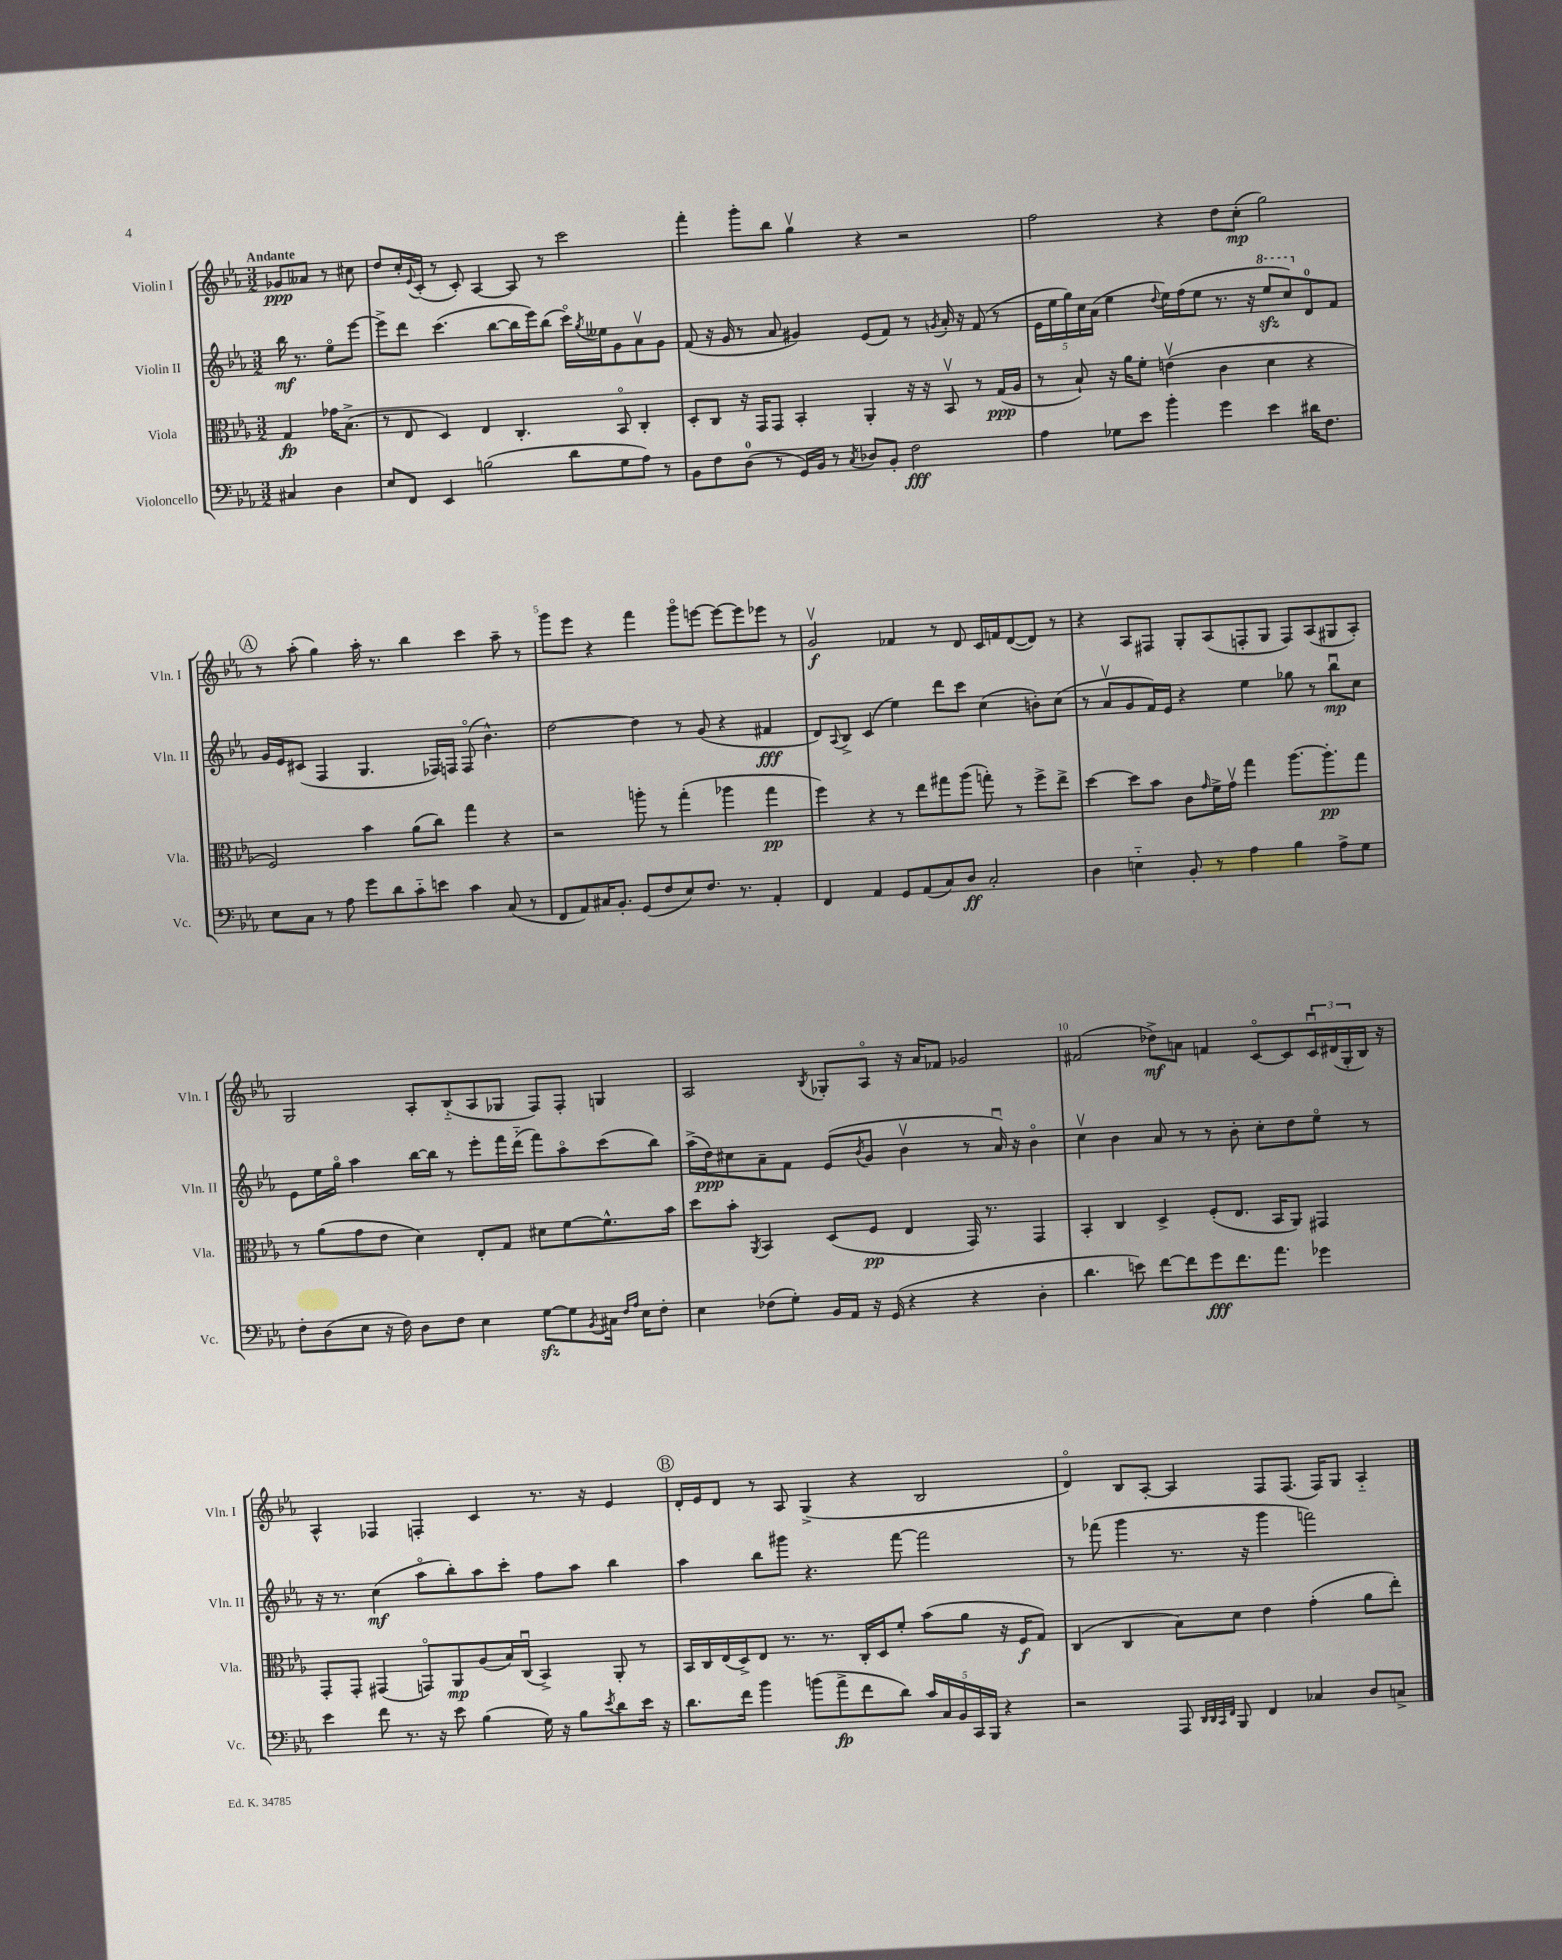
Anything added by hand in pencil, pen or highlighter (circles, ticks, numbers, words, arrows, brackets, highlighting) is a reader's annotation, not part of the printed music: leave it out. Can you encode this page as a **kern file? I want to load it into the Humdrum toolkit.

**kern	**kern	**kern	**kern
*staff4	*staff3	*staff2	*staff1
*clefF4	*clefC3	*clefG2	*clefG2
*k[b-e-a-]	*k[b-e-a-]	*k[b-e-a-]	*k[b-e-a-]
*M3/2	*M3/2	*M3/2	*M3/2
4C#	4G	16bb-	8g-
.	.	8.r	.
.	.	.	8a--
4D	16g-	8ee-o	8r
.	(8.B-^	.	.
.	.	[8eee-	8cc#
=	=	=	=
8E-	8r	8eee-^]	8dd
8FF	8E-	8ddd	16cc'
.	.	.	8qqe-
.	.	.	(16c'
4EE-	4D)	(4.ccc	8r
.	.	.	8c')
(2B	4E-	.	[4A-
.	.	[8bb-	.
.	4.C'	16bb-]	8A-]
.	.	16eee-)	.
.	.	(8bb-	8r
8d	.	16ccco)	2ccc
.	.	8qgg	.
.	.	16ee--	.
8G	8BB-o	8g	.
8A-)	4C'	8a-v	.
8r	.	8g	.
=	=	=	=
8BB-	8D'	(8f	4fff'
8F	8C	16r	.
.	.	16g	.
(8D	16r	8r	8ggg'
.	16GG	.	.
8r	8GG	8a-	8bb-
16GG)	4BB-'	4g#)	4ggv
16BB-	.	.	.
8r	.	.	.
8qC	.	.	.
8D-	4AA-'	(8e-	4r
8BB-'	.	8f)	.
2F	16r	8r	2r
.	16r	.	.
.	.	8qg	.
.	8BB-v	16a-'	.
.	.	16r	.
.	8r	(8f	.
.	(16G	8r	.
.	16A-	.	.
=	=	=	=
4A-	8r	20e-	2ff
.	.	20ee-	.
.	.	20gg)	.
.	8B-`)	.	.
.	.	20cc	.
.	.	(20a-	.
8G-	16r	4ee-	.
.	16a-	.	.
8e-	8f'	.	.
.	.	8qqdd	.
4b-'	(4ev	16ee-)	4r
.	.	(16ff	.
.	.	8ee-	.
4g	4c	8.r	8dd
.	.	.	(8cc'
.	.	16r	.
4e-	4d	8eee-	2gg)
.	.	8ccc)	.
16d#	4r	8d	.
8.F	.	.	.
.	.	8f	.
=	=	=	=
8E-	2F)	16g	8r
.	.	16e-	.
8C	.	(8c#	(8aa-'
8r	.	4F	4gg)
8A-	.	.	.
8g	4b-	4.G	16aa-'
.	.	.	8.r
8d	.	.	.
8c'~	(8a-	.	4bb-
8e	8cc)	16F-)	.
.	.	16F	.
4c	4gg	(8Fo	4ccc
.	.	4.b-^^)	.
(8C	4r	.	8aa-~
8r	.	.	8r
=	=	=	=
8FF	2r	[2dd	8ggg
8AA-)	.	.	8eee-
16C#	.	.	4r
8.BB-'	.	.	.
(8GG	8aa'	4dd]	4fff
8F	8r	.	.
8E-)	(4gg'	8r	8gggo
8.F	.	(8g	[8eee
.	4aa-	4r	8eee_
8.r	.	.	.
.	.	.	8eee]
4AA-'	4gg	4f#	8eee-
.	.	.	8r
=	=	=	=
4FF	4ff)	8d)	2gv
.	.	8qqA-	.
.	.	8B-^	.
4AA-	4r	(4c	.
8GG	8r	4ee-)	4f-
(8AA-	8ee-	.	.
8C)	8gg#	8ddd	8r
8D	(8aa-	8ccc	8d
2C'	8gg')	(4cc	16c
.	.	.	16f
.	8r	.	([8d
.	8ff^	8b')	8d])
.	8ee-^	(8cc	8r
=	=	=	=
4D	[4dd	8r	4r
.	.	8a-v	.
4E'~	8dd]	8g	8A-
.	8b-	16f)	8F#
.	.	16e-	.
8BB-'	8c	4r	8G'
.	16qqg	.	.
8r	16f^	.	(8A-
.	16gv	.	.
4A-	4gg	4ee-	8F'
.	.	.	8G
4B-	[8.aa-	8gg-	8F)
.	.	8r	(8A-
.	8.aa-']	.	.
8A-^	.	8bb-u	8G#
8G	8gg	8cc	8A-')
=	=	=	=
8F'	8r	8e-	2G
(8D	(8a-	16ee-	.
.	.	16ggo	.
8E-	8g	4aa-	.
16r	8e-	.	.
16F)	.	.	.
8D	4d)	[16bb-	8A-'
.	.	16bb-]	.
8F	.	8r	(8B-'~
4E-	8E-'	8eee-'	8A-
.	8G	16fff	8G-
.	.	(16ddd'~	.
[8G	8d#	8fff)	8F)
8G]	[8f	8aa-o	8F'
8qBB-	.	.	.
16C#	8.f^^]	(8ccc	4G
16qqF	.	.	.
16qqA-	.	.	.
16E-	.	.	.
8F'	.	8bb-)	.
.	16b-	.	.
=	=	=	=
4E-	8dd	(16aa-^	2A-
.	.	16dd)	.
.	8b-'	8cc#	.
.	8qAA-	.	.
(8F-	4BB-	8a-~	.
8G')	.	8f	.
.	.	.	8qB-
16BB-	(8D	(8e-	8G-'
16AA-	.	.	.
.	.	8qb-	.
16r	8F	8g	8A-o
(16GG	.	.	.
4r	4E-	4b-v	16r
.	.	.	16a-
.	.	.	8f-
4r	16GG)	8r	2g-
.	8.r	.	.
.	.	16a-u)	.
.	.	16r	.
4D'	4GG	4b-o	.
=	=	=	=
4.d	4BB-'	4ccv	(2f#
.	4C	4b-	.
8e)	.	.	.
[8f	4D^	8a-	8dd-^)
8f]	.	8r	8a
8g	(8F'	8r	4f
8.f	8.E-	8b-'	.
.	.	8cc'	[8co
8.a-	16BB-	.	.
.	8AA-)	8dd	8c]
4g-	4GG#	8ee-o	24cu
.	.	.	(24d#
.	.	.	24G'
.	.	8r	16B-)
.	.	.	16r
=	=	=	=
4e-	8GG'	16r	4A-^^
.	.	8.r	.
.	8GG'	.	.
8f	(4GG#	(4cc	4F-
8.r	.	.	.
.	8GGo)	8aa-o	4F'
16r	.	.	.
8e-	8AA-	8bb-')	.
(4B-	(8A-	8aa-	4c
.	16B-)	8ccc'	.
.	(16Cu	.	.
16G)	4BB-^)	8ff	8.r
16r	.	.	.
8B-	.	8aa-	.
.	.	.	16r
8qe-	.	.	.
8d	8AA-'	4bb-	4e-
16e-	8r	.	.
16r	.	.	.
=	=	=	=
8.d	16BB-	4aa-	16d'
.	16C	.	16e-
.	(16E-	.	8d
16f	16D^)	.	.
4b-	8E-	8bb-	8r
.	8.r	8ggg#	8A-
(8b	.	4.r	(4G^
.	8.r	.	.
8a-^	.	.	.
8f	16C'	.	4r
.	16D	.	.
8d)	8f'	[8fff	.
20c	(8b-	2fff]	2B-
20C	.	.	.
20BB-	.	.	.
.	8a-	.	.
20CC	.	.	.
20BBB-	.	.	.
4r	16r	.	.
.	16F	.	.
.	8G)	.	.
=	=	=	=
2r	(4C	8r	4do)
.	.	(8fff-	.
.	4C	4ggg	8B-
.	.	.	[8A-'
8AAA-	8B-)	8.r	4A-]
32qqDD	.	.	.
32qqDD	.	.	.
32qqCC	.	.	.
32qqFF	.	.	.
8BBB-	8d	.	.
.	.	16r	.
4FF	4e-	4ggg	8F
.	.	.	(8.F
4C-	(4g'	2fff)	.
.	.	.	16F)
.	.	.	8G
8D	8a-	.	4A-'~
8C^	8ee-')	.	.
==	==	==	==
*-	*-	*-	*-
